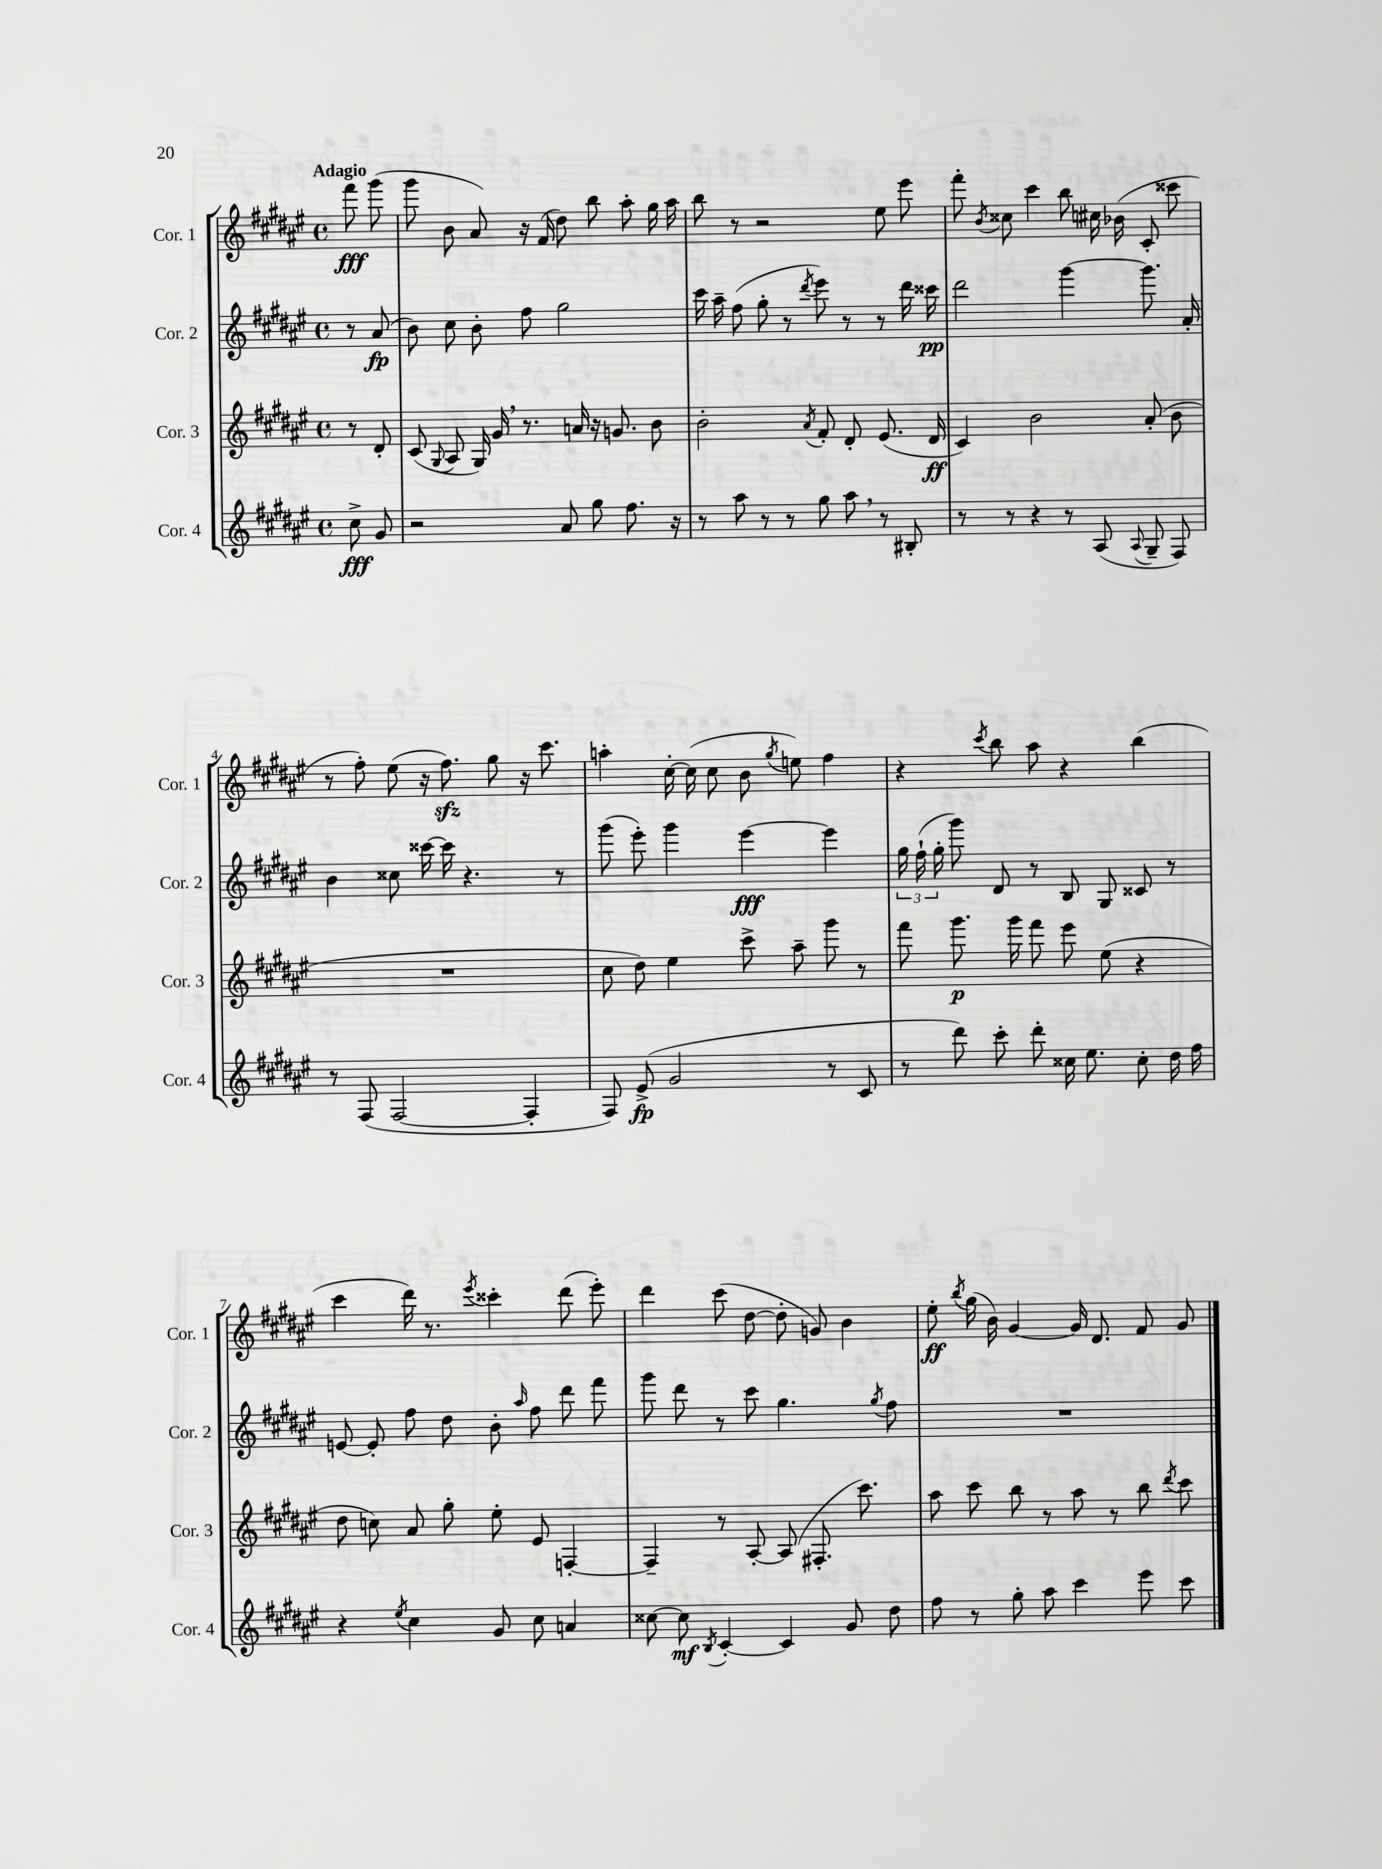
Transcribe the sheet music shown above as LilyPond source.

<<
\new StaffGroup <<
\new Staff = "s0" \with { instrumentName = "Cor. 1" shortInstrumentName = "Cor. 1" } {
    \clef treble \key fis \major \defaultTimeSignature \time 4/4 \partial 4 \tempo "Adagio"
    \autoBeamOff fis'''8\fff gis'''8( |
    gis'''8 b'8 ais'8) r16 fis'16( dis''8) b''8 ais''8-. gis''16 ais''16 |
    b''8 r8 r2 eis''8 eis'''8 |
    fis'''8-. \acciaccatura { b'8 } cisis''8 cis'''4 b''8 cis''16 bes'16( cis'8-. cisis'''8 |
    r8 fis''8-.) eis''8( r16 fis''8.\sfz) gis''8 r16 cis'''8. |
    a''4-. cis''16~-. cis''16( cis''8 b'8 \acciaccatura { gis''8 } e''8) fis''4 |
    r4 \acciaccatura { cis'''8 } b''8 ais''8 r4 b''4( |
    cis'''4 dis'''16) r8. \acciaccatura { eis'''8 } cisis'''4-. dis'''8( eis'''8-.) |
    dis'''4 cis'''8( dis''8~ dis''8-. g'8) b'4 |
    eis''8-.\ff \acciaccatura { b''8 } gis''16( b'16) gis'4~ gis'16 dis'8. fis'8 gis'8 \bar "|." |
}
\new Staff = "s1" \with { instrumentName = "Cor. 2" shortInstrumentName = "Cor. 2" } {
    \clef treble \key fis \major \defaultTimeSignature \time 4/4 \partial 4
    \autoBeamOff r8 ais'8\fp( |
    b'8) cis''8 b'8-. fis''8 gis''2 |
    cis'''16 ais''16-- fis''8( gis''8-. r8 \acciaccatura { dis'''8 } eis'''8) r8 r8 dis'''16 cisis'''16\pp |
    dis'''2 gis'''4~ gis'''8. ais'16-. |
    b'4 cisis''8 cisis'''16~ cisis'''16 r4. r8 |
    gis'''8( eis'''8-.) gis'''4 eis'''4~\fff eis'''4 |
    \tuplet 3/2 { gis''16 fis''16-!( gis''16-. } gis'''8) dis'8 r8 b8 gis8 cisis'8 r8 |
    e'8~ e'8-. fis''8 dis''8 b'8-. \grace { ais''16 } fis''8 dis'''8 fis'''8 |
    gis'''8 dis'''8 r8 cis'''8 gis''4. \acciaccatura { gis''8 } fis''8 |
    R1 \bar "|." |
}
\new Staff = "s2" \with { instrumentName = "Cor. 3" shortInstrumentName = "Cor. 3" } {
    \clef treble \key fis \major \defaultTimeSignature \time 4/4 \partial 4
    \autoBeamOff r8 dis'8-. |
    cis'8( \appoggiatura { gis8 } ais8 gis16) gis'16 \breathe r8. a'16 r16 g'8. b'8 |
    b'2-. \acciaccatura { ais'8 } fis'8-. dis'8-. eis'8.( dis'16\ff |
    cis'4) b'2 ais'8-.( b'8 |
    R1 |
    cis''8 dis''8) eis''4 cis'''8-> ais''8-- gis'''8 r8 |
    fis'''8 gis'''8.\p gis'''16 fis'''8 eis'''8 eis''8( r4 |
    dis''8 c''8) ais'8 gis''8-. eis''8-. eis'8 f4~-. |
    f4-- r8 ais8~-. ais8( fis8.-. cis'''8.) |
    ais''8 cis'''8 b''8 r8 ais''8 r8 b''8 \acciaccatura { dis'''8 } cis'''8 \bar "|." |
}
\new Staff = "s3" \with { instrumentName = "Cor. 4" shortInstrumentName = "Cor. 4" } {
    \clef treble \key fis \major \defaultTimeSignature \time 4/4 \partial 4
    \autoBeamOff cis''8->\fff gis'8 |
    r2 ais'8 gis''8 fis''8. r16 |
    r8 ais''8 r8 r8 gis''8 ais''8 \breathe r8 bis8-. |
    r8 r8 r4 r8 ais8( \appoggiatura { ais8 } gis8-- fis8) |
    r8 fis8( fis2~ fis4-. |
    fis8) eis'8->\fp( gis'2 r8 cis'8 |
    r8 dis'''8) cis'''8-. dis'''8-. cisis''16 eis''8. cisis''8-. dis''16 fis''16 |
    r4 \acciaccatura { eis''8 } cis''4 gis'8 cis''8 a'4 |
    cisis''8~ cisis''8\mf \acciaccatura { b8 } cis'4~-. cis'4 gis'8 dis''8 |
    fis''8 r8 gis''8-. ais''8 cis'''4 eis'''8 cis'''8 \bar "|." |
}
>>
>>
